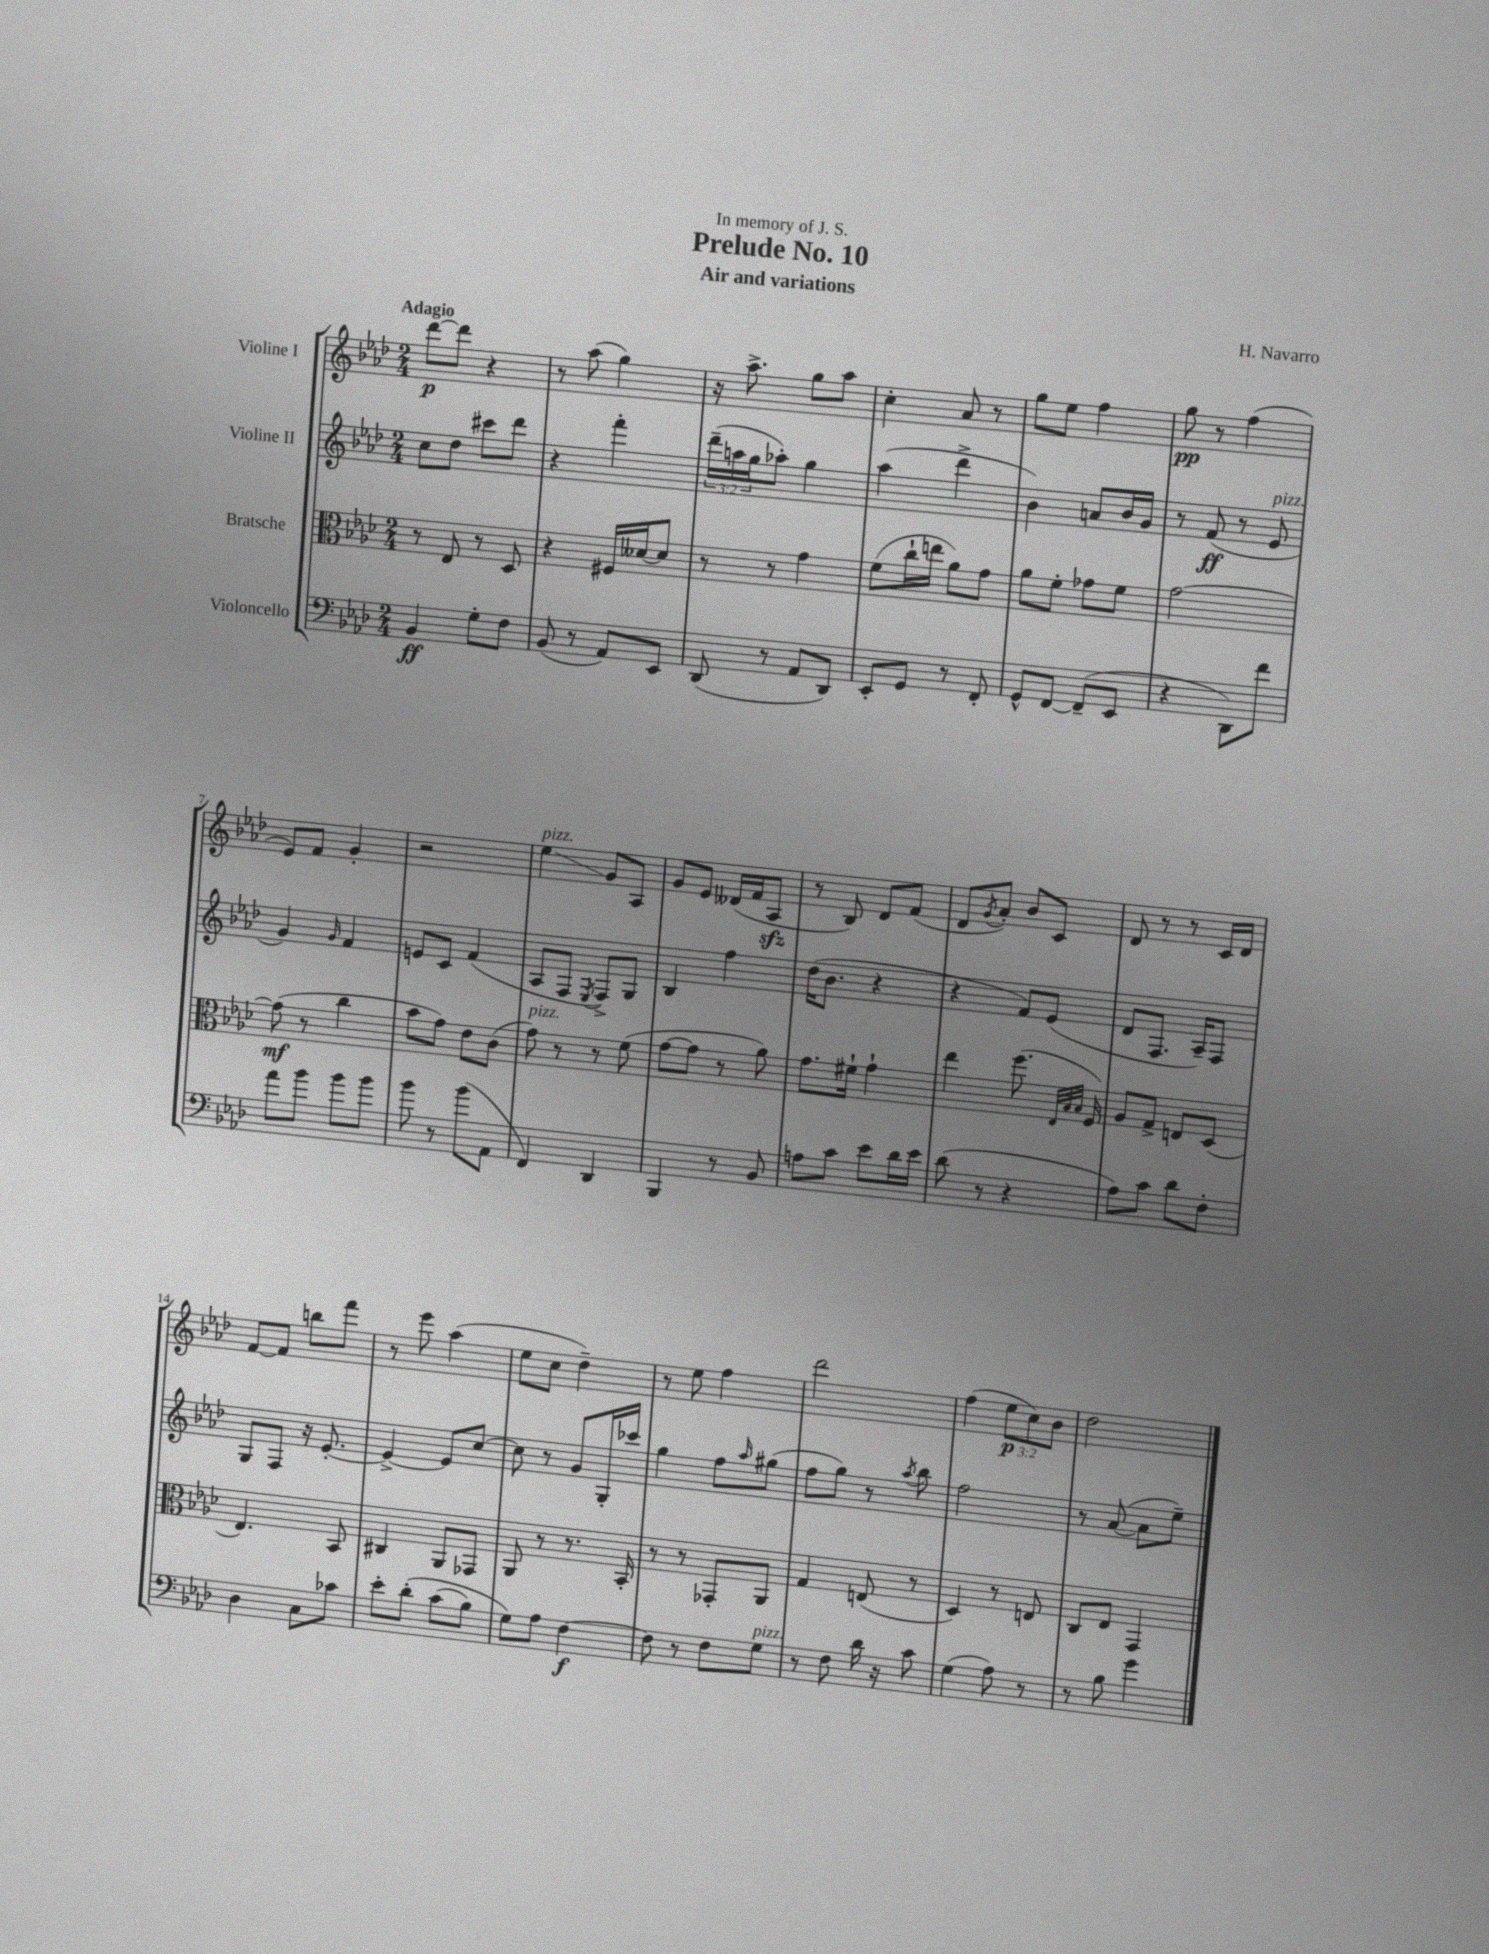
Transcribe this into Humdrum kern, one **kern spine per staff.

**kern	**kern	**kern	**kern
*staff4	*staff3	*staff2	*staff1
*clefF4	*clefC3	*clefG2	*clefG2
*k[b-e-a-d-]	*k[b-e-a-d-]	*k[b-e-a-d-]	*k[b-e-a-d-]
*M2/4	*M2/4	*M2/4	*M2/4
4BB-	8r	8cc	[8ddd-
.	8E-	8dd-	8ddd-]
8G'	8r	8ccc#	4r
8F	8D-	8ddd-	.
=	=	=	=
(8BB-	4r	4r	8r
8r	.	.	(8aa-
8AA-)	16F#	4fff'	4gg)
.	[16d--	.	.
8EE-	8d--]	.	.
=	=	=	=
(8DD-	8r	(24ddd-~	16r
.	.	24aa	.
.	.	.	8.aa-^
.	.	24gg	.
8r	8r	8aa-')	.
8AA-	4g	4gg	8gg
8DD-)	.	.	8aa-
=	=	=	=
8EE-'	(8f	(4aa-	4cc'
8GG	16cc`	.	.
.	16ee	.	.
8r	8a-)	4ddd-^	8a-
8FF'	8g	.	8r
=	=	=	=
8GG^^	8a-	4b-)	8gg
[8FF	8f'	.	8ee-
(8FF~]	8g-	8a	4ff
8EE-	8f	16b-	.
.	.	16g	.
=	=	=	=
4r	[2g	8r	8gg
.	.	(8f	8r
8DD-)	.	8r	(4ff
8f	.	8e-	.
=	=	=	=
8a-	(8g]	4g)	8e-)
8b-	8r	.	8f
.	.	16qqg	.
8b-	4cc	4f	4g'
8b-	.	.	.
=	=	=	=
8b-	8b-	8e	2r
8r	8g)	8c	.
(8b-	8e-	(4f	.
8AA-	(8c	.	.
=	=	=	=
4FF)	8g)	8A-	4ee-
.	8r	8F	.
.	.	8qE-	.
4DD-	8r	8F^)	8g
.	(8f	8G	8A-
=	=	=	=
4BBB-	[8g	4B-	8g
.	8g]	.	8e-
8r	8r	4ff	(16d--
.	.	.	16f
8BB-	8a-)	.	8A-
=	=	=	=
8A	8.g	(16dd-	8r
.	.	8.b-	.
8c	.	.	8B-)
.	16f#`	.	.
8e-	4g`	4r	8d-
16d-	.	.	(8f
16e-	.	.	.
=	=	=	=
(8d-	4ee-	4r	8d-
.	.	.	8qg
8r	.	.	8a-')
4r	(8.ff	8f)	8b-
.	.	(8e-	8c
.	32qqE-	.	.
.	32qqB-	.	.
.	32qqB-	.	.
.	16F)	.	.
=	=	=	=
8A-)	8A-	8d-	8d-
8c	8G^	8.F	8r
8d-	8E	.	8r
.	.	16A-~)	.
8F'	(8D-	8F	16c
.	.	.	16d-
=	=	=	=
4D-	4.E-)	8G	[8f
.	.	8F	8f]
8C	.	16r	8bb
.	.	[8.e-'	.
8c-	8BB-	.	8fff
=	=	=	=
8e-'	4C#	4e-^_	8r
&(8d-'	.	.	8eee-
(8c	8AA-	8e-]	(4aa-
8B-)	8GG-	[8cc	.
=	=	=	=
8G&)	8AA-	8cc]	8ee-
8A-	8r	8r	8cc
[4F	8.r	8g	4dd-~)
.	.	16G'	.
.	16BB-'	16ccc-	.
=	=	=	=
8F]	8r	4gg	8r
8r	8r	.	8ee-
8F	8GG-'	8ff	4ff
.	.	16qqaa-	.
8G	8AA-	(8gg#	.
=	=	=	=
8r	4G	8ff	2ddd-
8F	.	8gg)	.
16d-	(8E	8r	.
16r	.	.	.
.	.	8qaa-	.
8c	8r	8bb-	.
=	=	=	=
(4G	4D-)	2ff	(4ff
8A-)	8r	.	12ee-
.	.	.	12cc)
8r	8E	.	.
.	.	.	12b-
=	=	=	=
8r	8C	8r	2dd-
8B-	8E-	([8a-	.
4g	4GG	8a-]	.
.	.	8ee-~)	.
==	==	==	==
*-	*-	*-	*-
